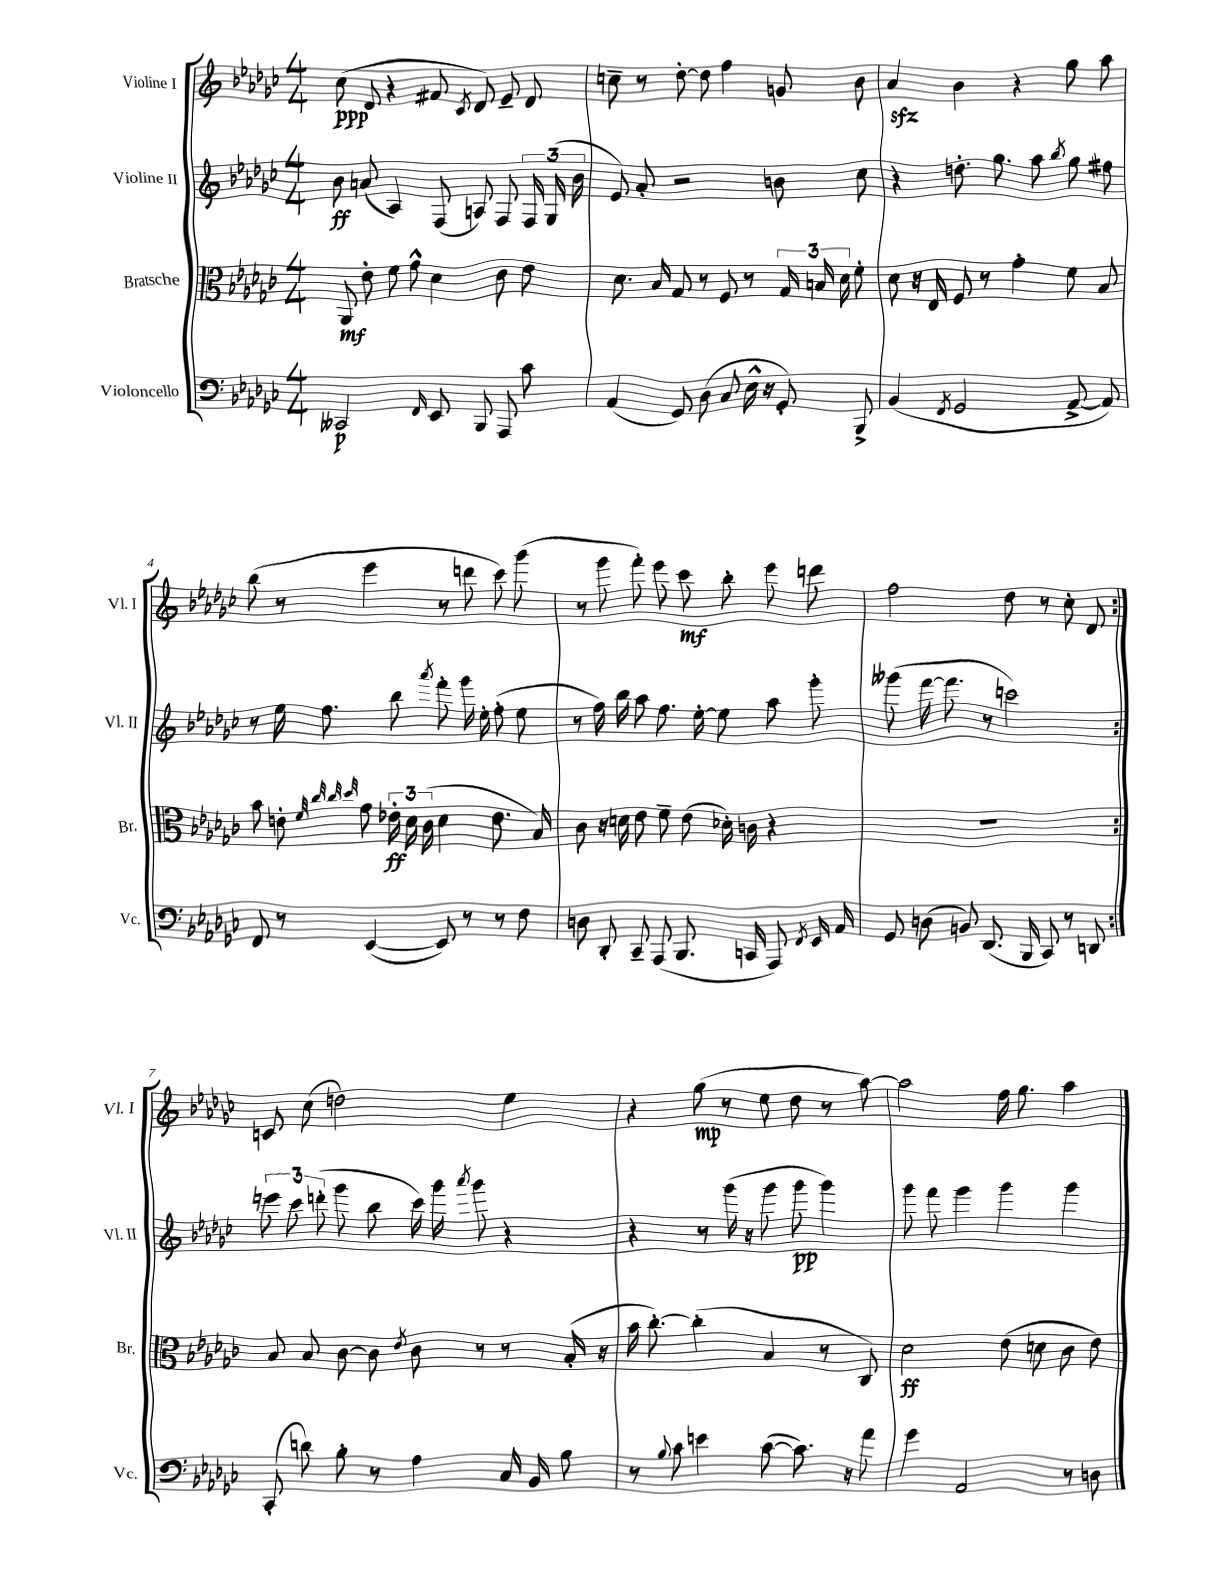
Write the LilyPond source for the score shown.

<<
\new StaffGroup <<
\new Staff = "s0" \with { instrumentName = "Violine I" shortInstrumentName = "Vl. I" } {
    \clef treble \key ges \major \numericTimeSignature \time 4/4
    \autoBeamOff \repeat volta 2 { ces''8\ppp( des'8 r4 fis'8 \acciaccatura { ces'8 } des'8) ees'8-- des'8 |
    c''8-- r8 des''8~-. des''8 f''4 g'8 bes'8 |
    aes'4\sfz bes'4 r4 ges''8 aes''8 |
    bes''8( r8 ees'''4 r8 d'''8 ces'''8) ges'''8( |
    r8 ges'''8 f'''8-.) ees'''8 ces'''8\mf bes''8-. ees'''8 d'''8 |
    f''2 des''8 r8 ces''8-. des'8 | }
    c'8 ces''8( d''2) ees''4 |
    r4 ges''8\mp( r8 ees''8 des''8 r8 aes''8~) |
    aes''2 f''16 ges''8. aes''4 \bar "|." |
}
\new Staff = "s1" \with { instrumentName = "Violine II" shortInstrumentName = "Vl. II" } {
    \clef treble \key ges \major \numericTimeSignature \time 4/4
    \autoBeamOff \repeat volta 2 { bes'8\ff a'8( aes4) f8( a8) f8 \tuplet 3/2 { f16 ges16( bes'16 } |
    ees'8) aes'8-. r2 b'8 ces''8 |
    r4 d''8.-. ges''8. aes''8 \acciaccatura { bes''8 } ges''8 fis''8 |
    r8 ees''16 f''8. bes''8 \acciaccatura { aes'''8 } f'''8-. ges'''16 ees''16-. f''8-.( ees''8 |
    r8 f''16) bes''16 aes''8 f''8. ees''16~-. ees''8 aes''8 ges'''8-. |
    geses'''8( f'''16~ f'''8. r8 c'''2) | }
    \tuplet 3/2 { e'''8 ces'''8 d'''8-.( } ges'''8 bes''8 ces'''16) ges'''16 \acciaccatura { aes'''8 } ges'''8 r4 |
    r4 r8 ges'''16( r16 ges'''8 ges'''8\pp ges'''4) |
    ges'''8 f'''8 ges'''4 ges'''4 ges'''4 \bar "|." |
}
\new Staff = "s2" \with { instrumentName = "Bratsche" shortInstrumentName = "Br." } {
    \clef alto \key ges \major \numericTimeSignature \time 4/4
    \autoBeamOff \repeat volta 2 { aes,8\mf ees'8-. f'8 ges'8-^ des'4 ces'8 ees'8 |
    des'8. bes16 ges8 r8 f8 r8 \tuplet 3/2 { ges16 b16 des'16 } f'8-. |
    des'8 r16 ees16 f8 r8 ges'4-. f'8 bes8 |
    bes'8 e'8-. \grace { f'32 ces''32 ces''32 des''32 } ges'8 \tuplet 3/2 { ees'16-.\ff des'16 ces'16( } des'4 ees'8. bes16) |
    ces'8 r16 d'16 ees'8 f'8-- ees'8( des'16-.) c'16 r4 |
    R1 | }
    bes8 bes8 ces'8~ ces'8 \acciaccatura { ees'8 } ces'8 r8 r8 bes16-.( r16 |
    bes'16 ces''8.~-.) ces''4-.( bes4 r8 ces8) |
    des'2\ff ees'8( d'8 ces'8 ees'8) \bar "|." |
}
\new Staff = "s3" \with { instrumentName = "Violoncello" shortInstrumentName = "Vc." } {
    \clef bass \key ges \major \numericTimeSignature \time 4/4
    \autoBeamOff \repeat volta 2 { ceses,2\p \grace { f,16 } ees,8 bes,,8 aes,,8 ces'8 |
    aes,4( ges,8) des8( ces8 ees16-^ r16 ges,8-.) bes,,8-> |
    bes,4( \acciaccatura { f,8 } ges,2 aes,8~-> aes,8) |
    f,8 r8 ees,4~( ees,8) r8 r8 f8 |
    d8 des,8-. ces,8-- aes,,8( bes,,8. c,16 aes,,8) \acciaccatura { f,8 } ees,16 aes,16 |
    ges,8 d8( b,8) des,8.( bes,,16 ces,8) r8 d,8 | }
    ces,8-.( d'8) bes8-. r8 aes4 ces16 bes,16 bes8 |
    r8 \appoggiatura { bes8 } ces'8 e'4 ces'8~( ces'8.) r16 aes'8 |
    ges'4 aes,2 r8 d8 \bar "|." |
}
>>
>>
